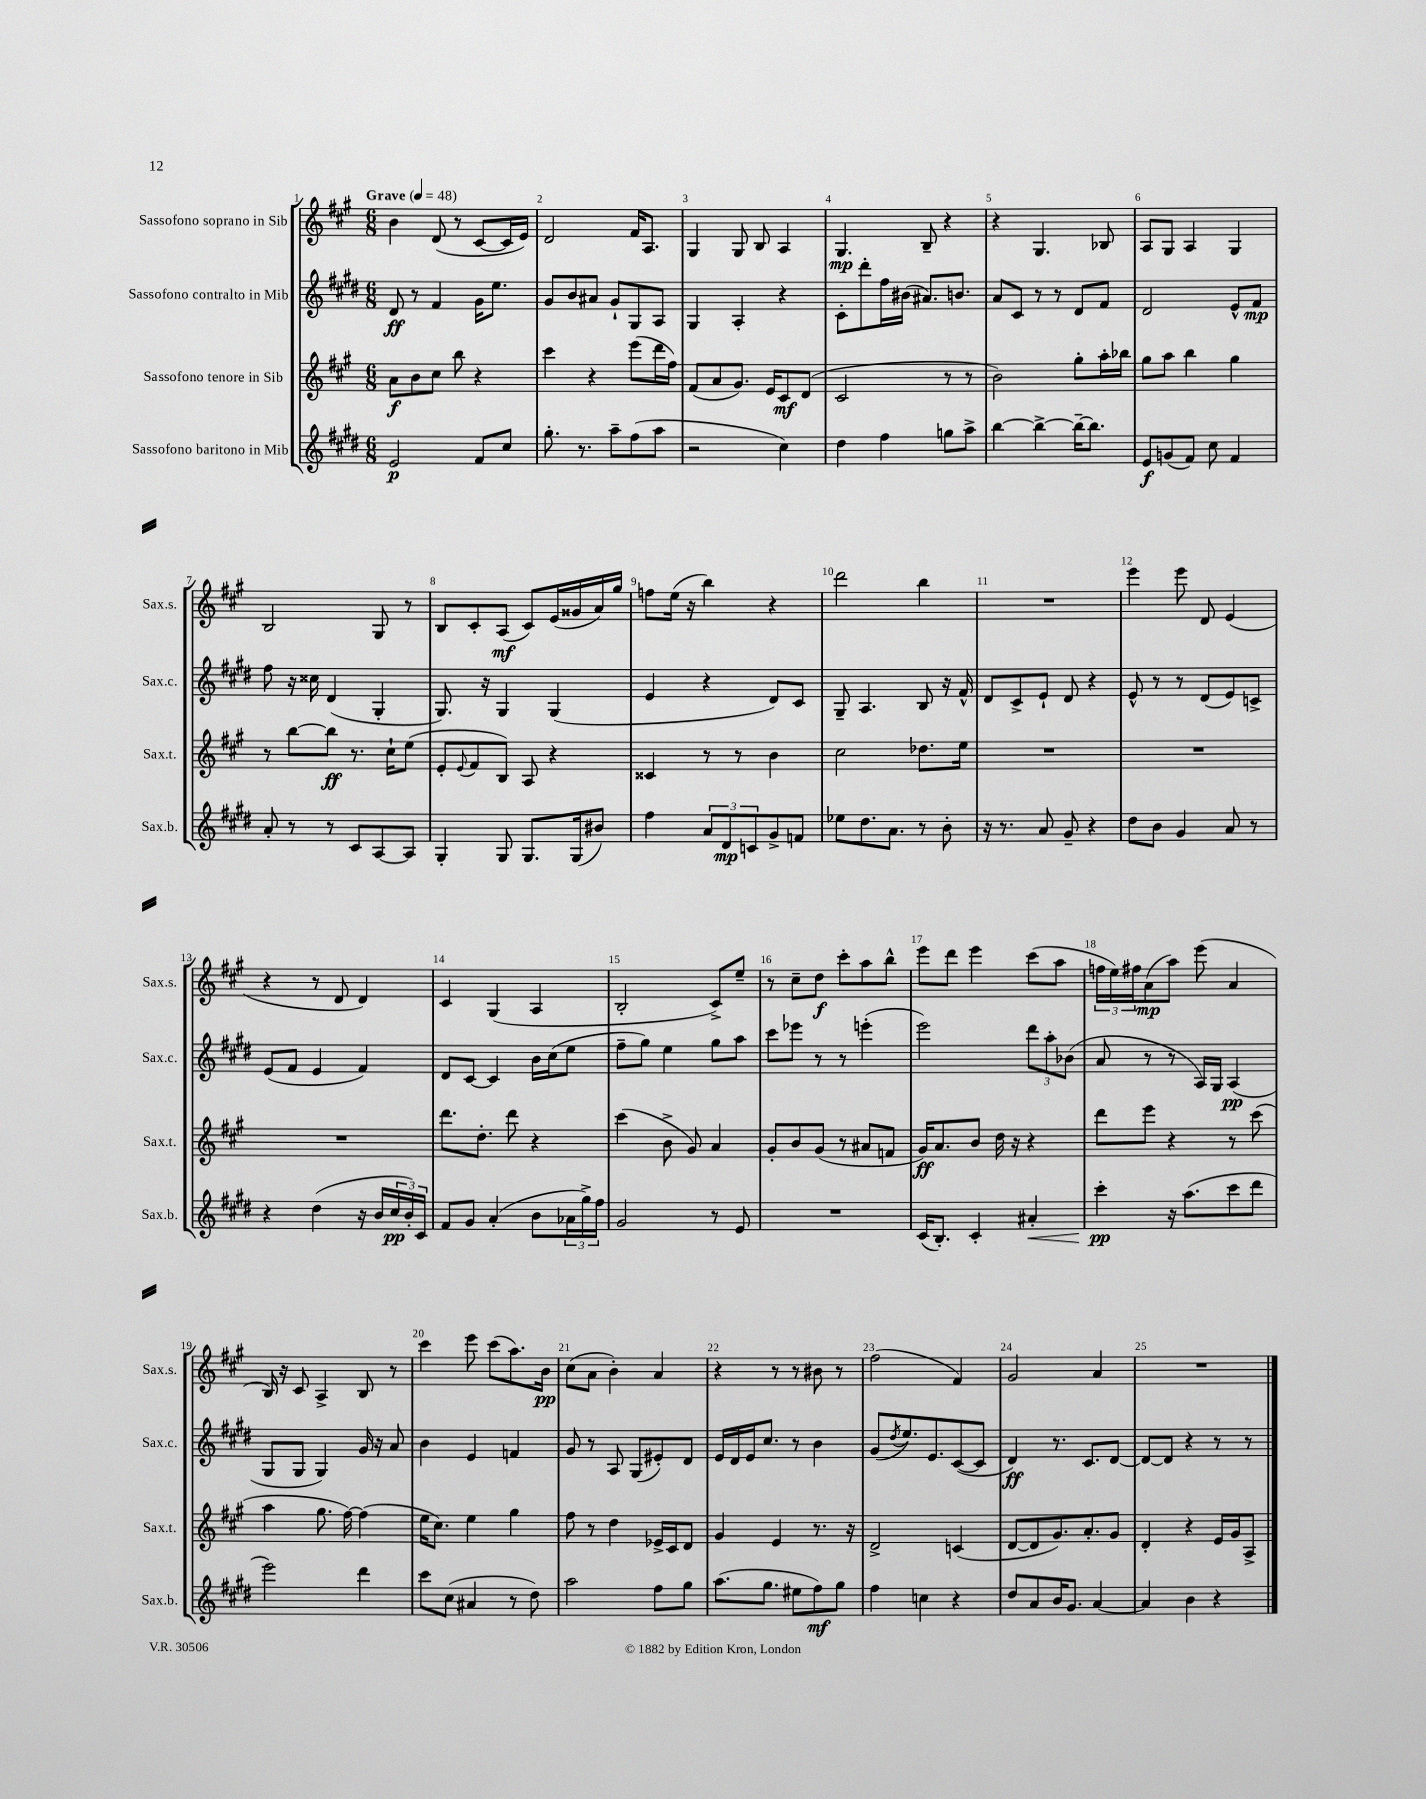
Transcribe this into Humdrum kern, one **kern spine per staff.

**kern	**kern	**kern	**kern
*staff4	*staff3	*staff2	*staff1
*clefG2	*clefG2	*clefG2	*clefG2
*k[f#c#g#d#]	*k[f#c#g#]	*k[f#c#g#d#]	*k[f#c#g#]
*M6/8	*M6/8	*M6/8	*M6/8
*MM48	*MM48	*MM48	*MM48
2e/	8a\L	8d#/	4b\
.	8b\	8r	.
.	8cc#\J	4f#/	(8d/
.	8bb\	.	8r
8f#/L	4r	16g#\LK	[8c#/L
.	.	8.ee\J	.
8cc#/J	.	.	16c#/]L
.	.	.	16e/JJ)
=	=	=	=
8.gg#'\	4ccc#\	8g#/L	2d/
.	.	8b/	.
8.r	.	.	.
.	4r	8a#/J	.
8aa~\L	.	8g#`/L	.
(8ff#\	(8eee\L	8G#/	16f#/LK
.	.	.	8.A/J
8aa\J	16ddd\L	8A/J	.
.	16ff#\JJ)	.	.
=	=	=	=
2r	(8f#/L	4G#/	4G#/
.	8a/	.	.
.	8.g#/J)	4A'/	8G#/
.	.	.	8B/
.	16e/LK	.	.
4cc#\)	8c#/	4r	4A/
.	(8d/J	.	.
=	=	=	=
4dd#\	2c#/	8c#'\L	4.G#/
.	.	8ddd#'\	.
4ff#\	.	16ff#\L	.
.	.	(16b#\JJ	.
.	.	8.a#/L)	8B~/
8gg\L	8r	.	4r
.	.	8.b/J	.
8aa^\J	8r	.	.
=	=	=	=
[4bb\	2b\)	8a/L	4r
.	.	8c#/J	.
4bb^\_	.	8r	4.G#/
.	.	8r	.
16bb~\_LK	8gg#'\L	8d#/L	.
8.bb\]J	.	.	.
.	16aa'\L	8f#/J	8B-/
.	16bb-\JJ	.	.
=	=	=	=
8e/L	8gg#\L	2d#/	8A/L
(8g/	8aa\J	.	8G#/J
8f#/J)	4bb\	.	4A/
8cc#\	.	.	.
4f#/	4gg#\	8e^^/L	4G#/
.	.	8f#/J	.
=	=	=	=
8a'/	8r	8ff#\	2B/
8r	[8bb\L	16r	.
.	.	16cc##\	.
8r	8bb\]J	(4d#/	.
8c#/L	8.r	.	.
[8A/	.	4G#'/	8G#/
.	16cc#`\LK	.	.
8A/]J	(8ee\J	.	8r
=	=	=	=
4G#'/	8e'/L	8.G#/)	8B/L
.	8qqe/	.	.
.	8f#/	.	8c#'/
.	.	16r	.
8G#/	8B/J)	4G#/	(8A/J
8.G#/L	8A/	.	8c#/L)
.	4r	(4G#/	(16e/L
(16G#/k	.	.	16g##/
8b#/J)	.	.	16a/)
.	.	.	16gg#/JJ
=	=	=	=
4ff#\	4c##/	4e/	8ff\L
.	.	.	(16ee\Jk
.	.	.	16r
12a/L	8r	4r	4bb\)
12d#/	.	.	.
.	8r	.	.
12c/	.	.	.
8g#^/	4b\	8d#/L)	4r
8f/J	.	8c#/J	.
=	=	=	=
8ee-\L	2cc#\	8G#~/	2ddd\
8.dd#\	.	4.A/	.
8.a\J	.	.	.
8r	8.dd-\L	8B/	4bb\
8b'\	.	16r	.
.	16ee\Jk	16f#^^/	.
=	=	=	=
16r	2.r	8d#/L	2.r
8.r	.	.	.
.	.	8c#^/	.
8a/	.	8e`/J	.
8g#~/	.	8d#/	.
4r	.	4r	.
=	=	=	=
8dd#\L	2.r	8e^^/	4eee\
8b\J	.	8r	.
4g#/	.	8r	8eee\
.	.	(8d#/L	8d/
8a/	.	8e/)	(4e/
8r	.	8c^/J	.
=	=	=	=
4r	2.r	(8e/L	4r
.	.	8f#/J	.
(4dd#\	.	4e/	8r
.	.	.	8d/
16r	.	4f#/)	4d/)
16b/LL	.	.	.
24cc#/	.	.	.
24b'/)	.	.	.
24c#/JJ	.	.	.
=	=	=	=
8f#/L	8.ddd\L	8d#/L	4c#/
8g#/J	.	[8c#/J	.
.	8.dd'\J	.	.
(4a'/	.	4c#/]	(4G#/
.	8ddd\	.	.
8b\L	4r	16b\LL	4A/
.	.	(16cc#\J	.
24a-\L	.	8ee\J	.
24gg#^\)	.	.	.
24ff#\JJ	.	.	.
=	=	=	=
2g#/	(4ccc#\	8ff#~\L	2B'/
.	.	8gg#\J)	.
.	8b^\	4ee\	.
.	8g#/)	.	.
8r	4a/	8gg#\L	8c#^/L)
8e/	.	8aa\J	8ee~/J
=	=	=	=
2.r	8g#'/L	8ccc#\L	8r
.	8b/	8eee-\J	8cc#~\L
.	(8g#/J	8r	8dd\J
.	8r	8r	8ccc#'\L
.	8a#/L	(4eee'\	8aa\
.	8f/J	.	8bb^^\J
=	=	=	=
(16c#/LK	16g#/LK)	2eee\)	8eee\L
8.B'/J)	8.a/	.	.
.	.	.	8ddd\J
4c#'/	8b/J	.	4eee\
.	16dd\	.	.
.	16r	.	.
4a#'/	4r	12ddd#\L	(8ccc#\L
.	.	12aa'\	.
.	.	.	8aa\J
.	.	(12b-\J	.
=	=	=	=
4ccc#'\	8ddd\L	8a/	24ff\LL
.	.	.	24ee\)
.	.	.	24ff#\J
.	8eee\J	8r	(8a\
16r	4r	8r	8aa\J)
(8.aa\L	.	.	.
.	.	16A/LL)	(8eee\
.	.	16G#/JJ	.
8ccc#\	8r	(4A/	4a/
8ddd#\J	(8ccc#\	.	.
=	=	=	=
2eee\)	4aa\	8G#/L	16B/)
.	.	.	16r
.	.	8G#/J	8c#/
.	8.gg#\	4G#/)	4A^/
.	[16ff#\)	.	.
4ddd#\	(4ff#\]	16g#/	8B/
.	.	16r	.
.	.	8a/	8r
=	=	=	=
8ccc#\L	16ee\LK	4b\	4ccc#\
.	8.cc#\J)	.	.
(8cc#\J	.	.	.
4a#/	4ee\	4e/	8eee\
.	.	.	(8ccc#\L
8r	4gg#\	4f/	8.aa\)
8dd#\)	.	.	.
.	.	.	16b\Jk
=	=	=	=
2aa\	8ff#\	8g#/	(8cc#\L
.	8r	8r	8a\J
.	4dd\	8A/	4b'\)
.	.	(8G#/L	.
8ff#\L	16e-^/LL	8e#'/)	4a/
.	16c#/J	.	.
8gg#\J	8d/J	8d#/J	.
=	=	=	=
(8.aa\L	4g#/	16e/LL	4r
.	.	16d#/	.
.	.	16e/J	.
8.gg#\J	.	8.cc#/J	.
.	4e/	.	8r
8ee#\L	.	8r	8r
8ff#\)	8.r	4b\	8b#\
8gg#\J	.	.	8r
.	16r	.	.
=	=	=	=
4ff#\	2d^/	(8g#/L	(2ff#\
.	.	8qdd#/	.
.	.	8.ee/)	.
4cc\	.	.	.
.	.	8.e/	.
4r	(4c/	([8c#/	4f#/)
.	.	8c#/]J	.
=	=	=	=
8dd#/L	[8d/L	4d#/)	2g#/
8a/	8d/]	.	.
16b/K	8.g#/)	8.r	.
8.g#/J	.	.	.
.	8.a'/	8.c#/L	.
[4a/	.	.	4a/
.	8g#/J	[8d#/J	.
=	=	=	=
4a/]	4d'/	8d#/_L	2.r
.	.	8d#/]J	.
4b\	4r	4r	.
4r	16e/LL	8r	.
.	16g#/J	.	.
.	8A^/J	8r	.
==	==	==	==
*-	*-	*-	*-
